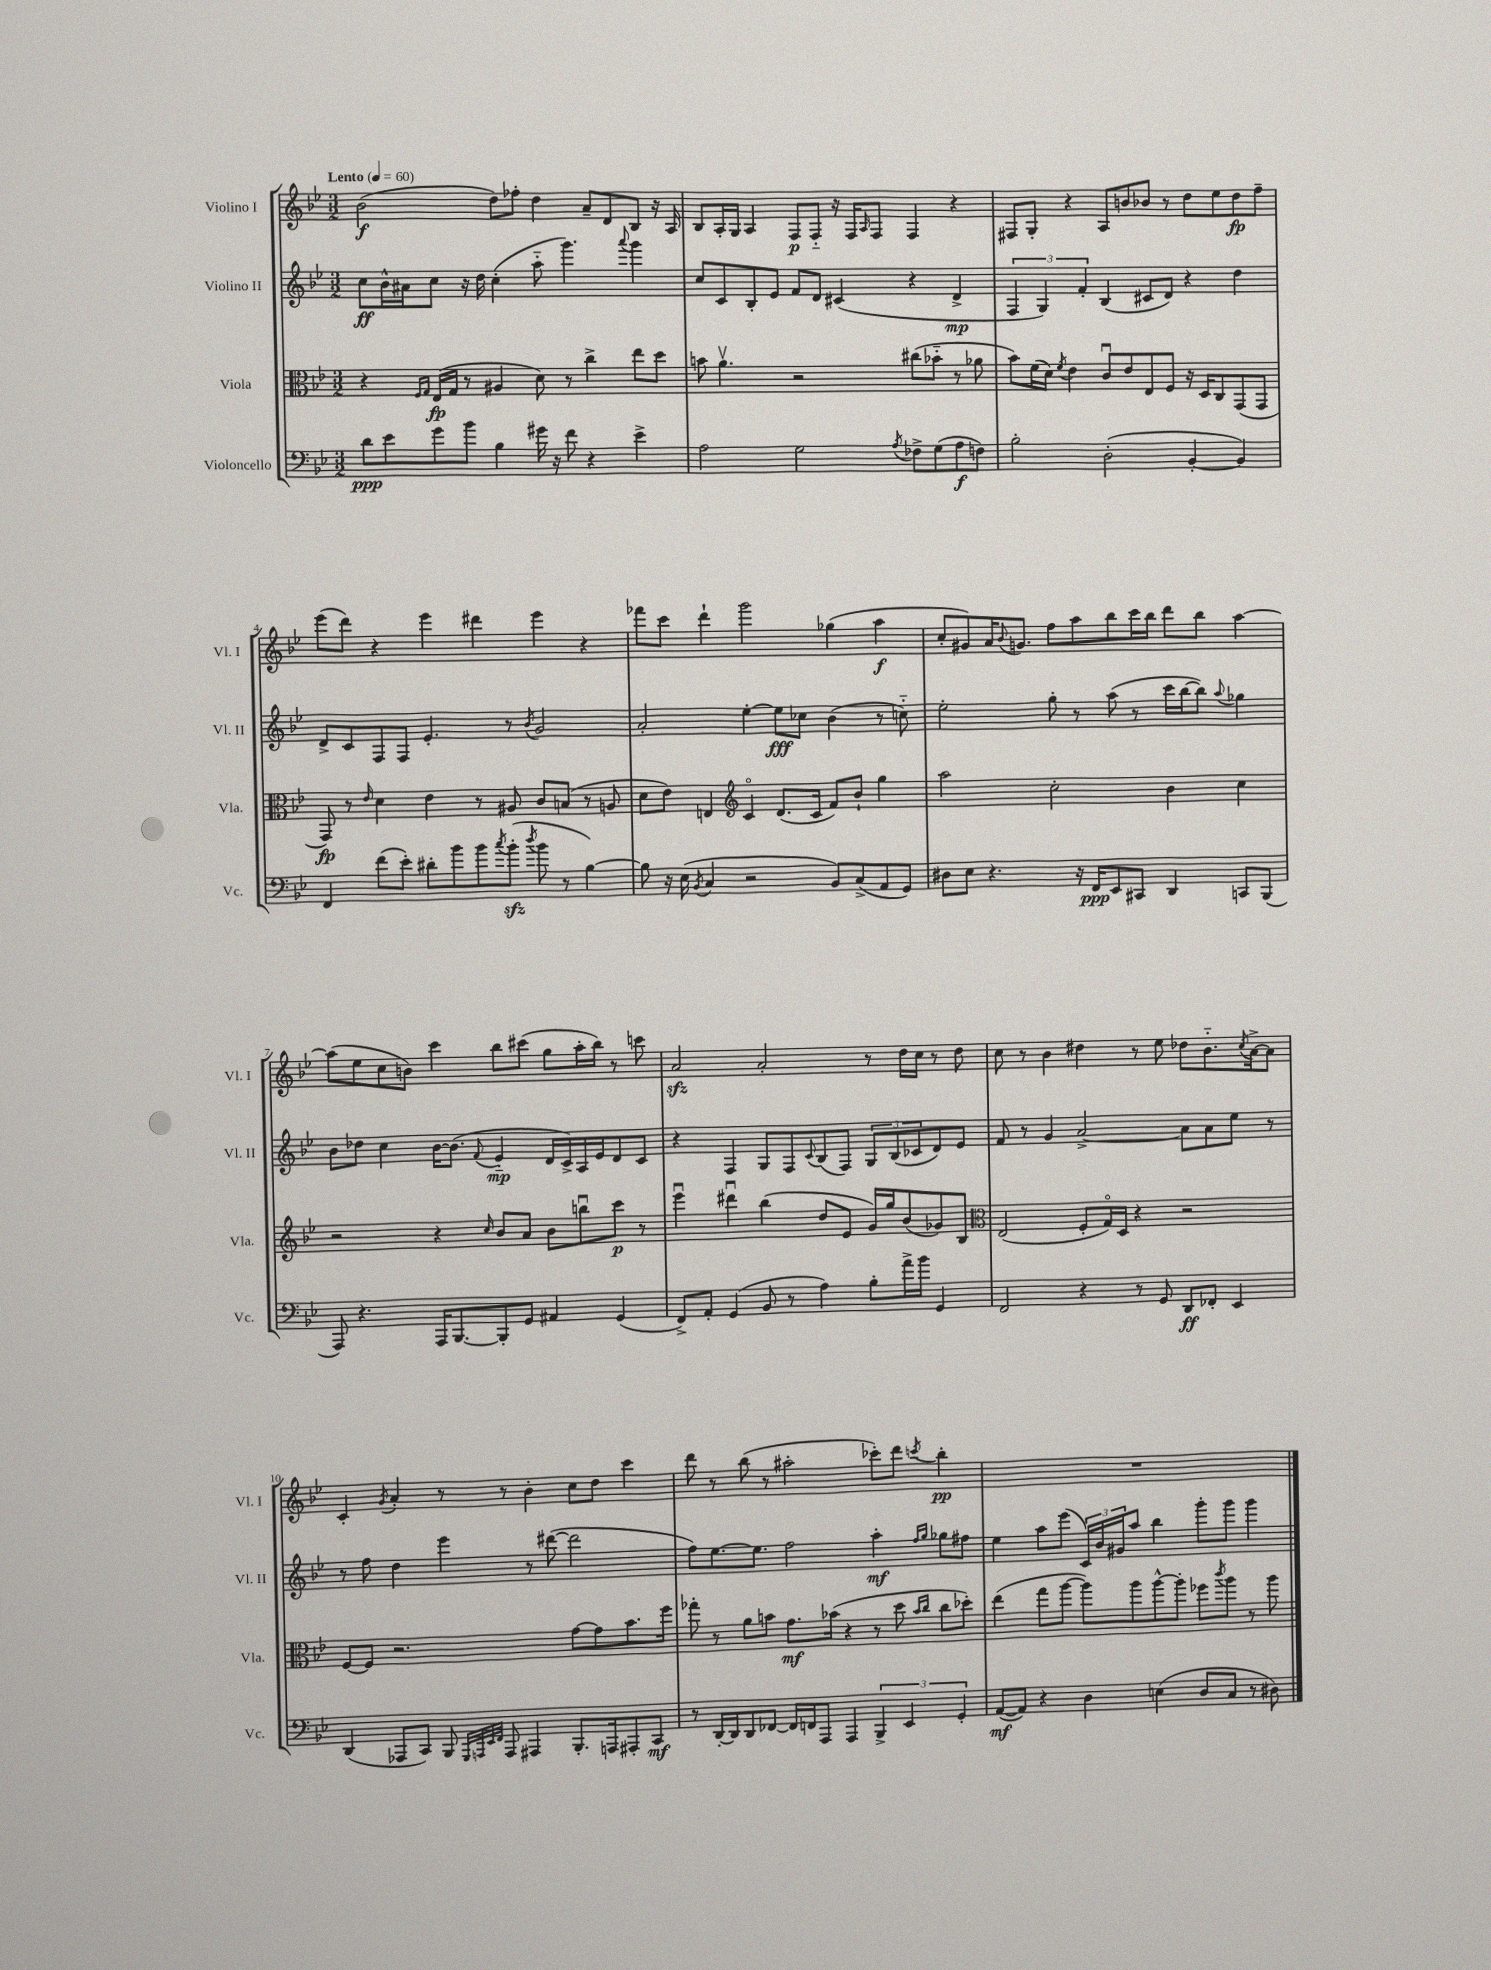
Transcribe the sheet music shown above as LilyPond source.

<<
\new StaffGroup <<
\new Staff = "s0" \with { instrumentName = "Violino I" shortInstrumentName = "Vl. I" } {
    \clef treble \key bes \major \numericTimeSignature \time 3/2 \tempo "Lento" 4 = 60
    bes'2\f( d''8) fes''8-. d''4 a'8-- d'8 bes8 r16 a16 |
    bes8 a16-. g16 a4 f8\p f8-_ r16 f16 \grace { a16 } f8 f4 r4 |
    fis8 g8-. r4 a8 b'8 bes'8 r8 d''8 ees''8 d''8\fp f''8-- |
    ees'''8( d'''8) r4 ees'''4 dis'''4 ees'''4 r4 |
    fes'''8 c'''8 d'''4-! g'''2 ges''4( a''4\f |
    c''8-. gis'8) a'16 \appoggiatura { bes'8 } g'8. f''8 a''8 bes''8 c'''16 bes''16 d'''8 bes''8 a''4~ |
    a''8( ees''8 c''8 b'8) c'''4 bes''8 cis'''8( g''8 a''16-. bes''16) r8 c'''8 |
    a'2\sfz a'2-. r8 d''16 c''16 r8 d''8 |
    c''8 r8 bes'4 dis''4 r8 ees''8 des''8 bes'8.-_ \acciaccatura { c''8 } a'16~-> a'8 |
    c'4-. \acciaccatura { g'8 } a'4-. r8 r8 bes'4-. c''8 d''8 c'''4 |
    d'''8 r8 bes''8( r8 ais''2-. ces'''8-.) d'''8 \acciaccatura { c'''8 } bes''4-.\pp |
    R1. \bar "|." |
}
\new Staff = "s1" \with { instrumentName = "Violino II" shortInstrumentName = "Vl. II" } {
    \clef treble \key bes \major \numericTimeSignature \time 3/2
    c''8\ff bes'16-^ ais'16 c''8 r16 d''16 c''4-.( a''8-_ g'''4.) \appoggiatura { a'''8 } g'''4 |
    c''8 c'8 bes8-. ees'8 f'8 d'8 cis'4( r4 d'4->\mp |
    \tuplet 3/2 { f4 g4) f'4-. } bes4( cis'8 d'8) r4 d''4 |
    d'8-> c'8 f8 f8 ees'4.-. r8 \acciaccatura { bes'8 } g'2 |
    a'2-. ees''4~-. ees''8\fff ces''8 bes'4( r8 c''8-_) |
    ees''2-. g''8-. r8 a''8( r8 c'''16 bes''16~ bes''8) \appoggiatura { a''8 } ges''4 |
    bes'8 des''8 c''4 bes'16~ bes'8.( \appoggiatura { f'8 } ees'4-_\mp d'16 c'16->) a16 ees'16 d'8 c'8 |
    r4 f4 g8 f8 \appoggiatura { c'8 } bes8( f8) \tuplet 3/2 { g8 bes8( ces'8 } d'8) ees'8 |
    f'8 r8 g'4 a'2~-> a'8 a'8 ees''8 r8 |
    r8 f''8 d''4 ees'''4 r8 dis'''8~( dis'''2 |
    f''8) ees''8.~ ees''8. f''2 a''4-.\mf \grace { f''16 g''16 } ges''8 fis''8 |
    ees''4 a''8 ees'''8( \tuplet 3/2 { c'16) bes'16 gis'16 } a''8 bes''4 g'''8-. g'''8 g'''4 \bar "|." |
}
\new Staff = "s2" \with { instrumentName = "Viola" shortInstrumentName = "Vla." } {
    \clef alto \key bes \major \numericTimeSignature \time 3/2
    r4 \grace { f16 g16 } ees16\fp( g16 r8 ais4 d'8) r8 c''4-> ees''8 d''8 |
    b'8 a'4.\upbow r2 cis''8( bes'8-_ r8 aes'8 |
    bes'8) f'16( d'16) \acciaccatura { f'8 } ees'4 c'8\downbow ees'8 ees8 f8 r16 d16 c8 g,8( g,8 |
    g,8\fp) r8 \grace { ees'16 } d'4 ees'4 r8 ais8 c'8 b8( r8 a8 |
    d'8 ees'8) e4 \clef treble c'4\flageolet d'8.( c'16 f'8) bes'8-! g''4 |
    a''2 c''2-. bes'4 c''4 |
    r2 r4 \grace { c''16 } bes'8 a'8 bes'8 b''8\downbow c'''8\p r8 |
    ees'''4\downbow dis'''4\downbow bes''4( d''8 ees'8 g'16) g''16 bes'8( ges'8) bes8 |
    \clef alto ees2( f8-. g16\flageolet) d16 r4 r2 |
    f8~ f8 r2. g'8~ g'8 bes'8. f''16 |
    ges''8-. r8 a'8 b'8 g'8.\mf bes'16( r4 r8 d''8 \grace { bes'16 c''16 } c''8 des''8-.) |
    ees''4( g''8 a''8~ a''8) a''8 a''8~-^ a''8-. fes''8 \acciaccatura { c'''8 } a''8 r8 a''8 \bar "|." |
}
\new Staff = "s3" \with { instrumentName = "Violoncello" shortInstrumentName = "Vc." } {
    \clef bass \key bes \major \numericTimeSignature \time 3/2
    d'8\ppp ees'8 g'8 bes'8 bes4 gis'16 r16 f'8 r4 ees'4-> |
    a2 g2 \acciaccatura { a8 } fes8-> g8( a8\f f8) |
    bes2-. d2-.( bes,4~-. bes,4) |
    f,4 f'8( ees'8-.) dis'8-. bes'8 bes'8 \acciaccatura { c''8 } bes'8-.\sfz( \acciaccatura { d''8 } bes'8 r8 bes4~) |
    bes8 r16 ees16( \acciaccatura { bes,8 } c4 r2 bes,8) c8->( a,8 g,8) |
    dis8 ees8 r4. r16 f,16\ppp ees,8 cis,8 d,4 c,8 bes,,8( |
    a,,8) r4. a,,16 bes,,8.~ bes,,8-. g,8 ais,4 g,4( |
    f,8->) a,8-. g,4( bes,8 r8 a4) bes8-. a'16-> bes'16 g,4 |
    f,2 r4 r8 g,8 d,8\ff fes,8-. ees,4 |
    d,4( aes,,8 c,8) bes,,8 \grace { g,,32 a,,32 ees,32 f,32 } a,,8 ais,,4 bes,,8.-. a,,16 ais,,8-. c,8\mf |
    r8 d,16~-. d,16 d,8 fes,8~ fes,16 f,16 a,,8 a,,4 \tuplet 3/2 { bes,,4-> ees,4 g,4-. } |
    a,8~\mf( a,8) r4 d4 e4( d8 c8 r8 dis8) \bar "|." |
}
>>
>>
